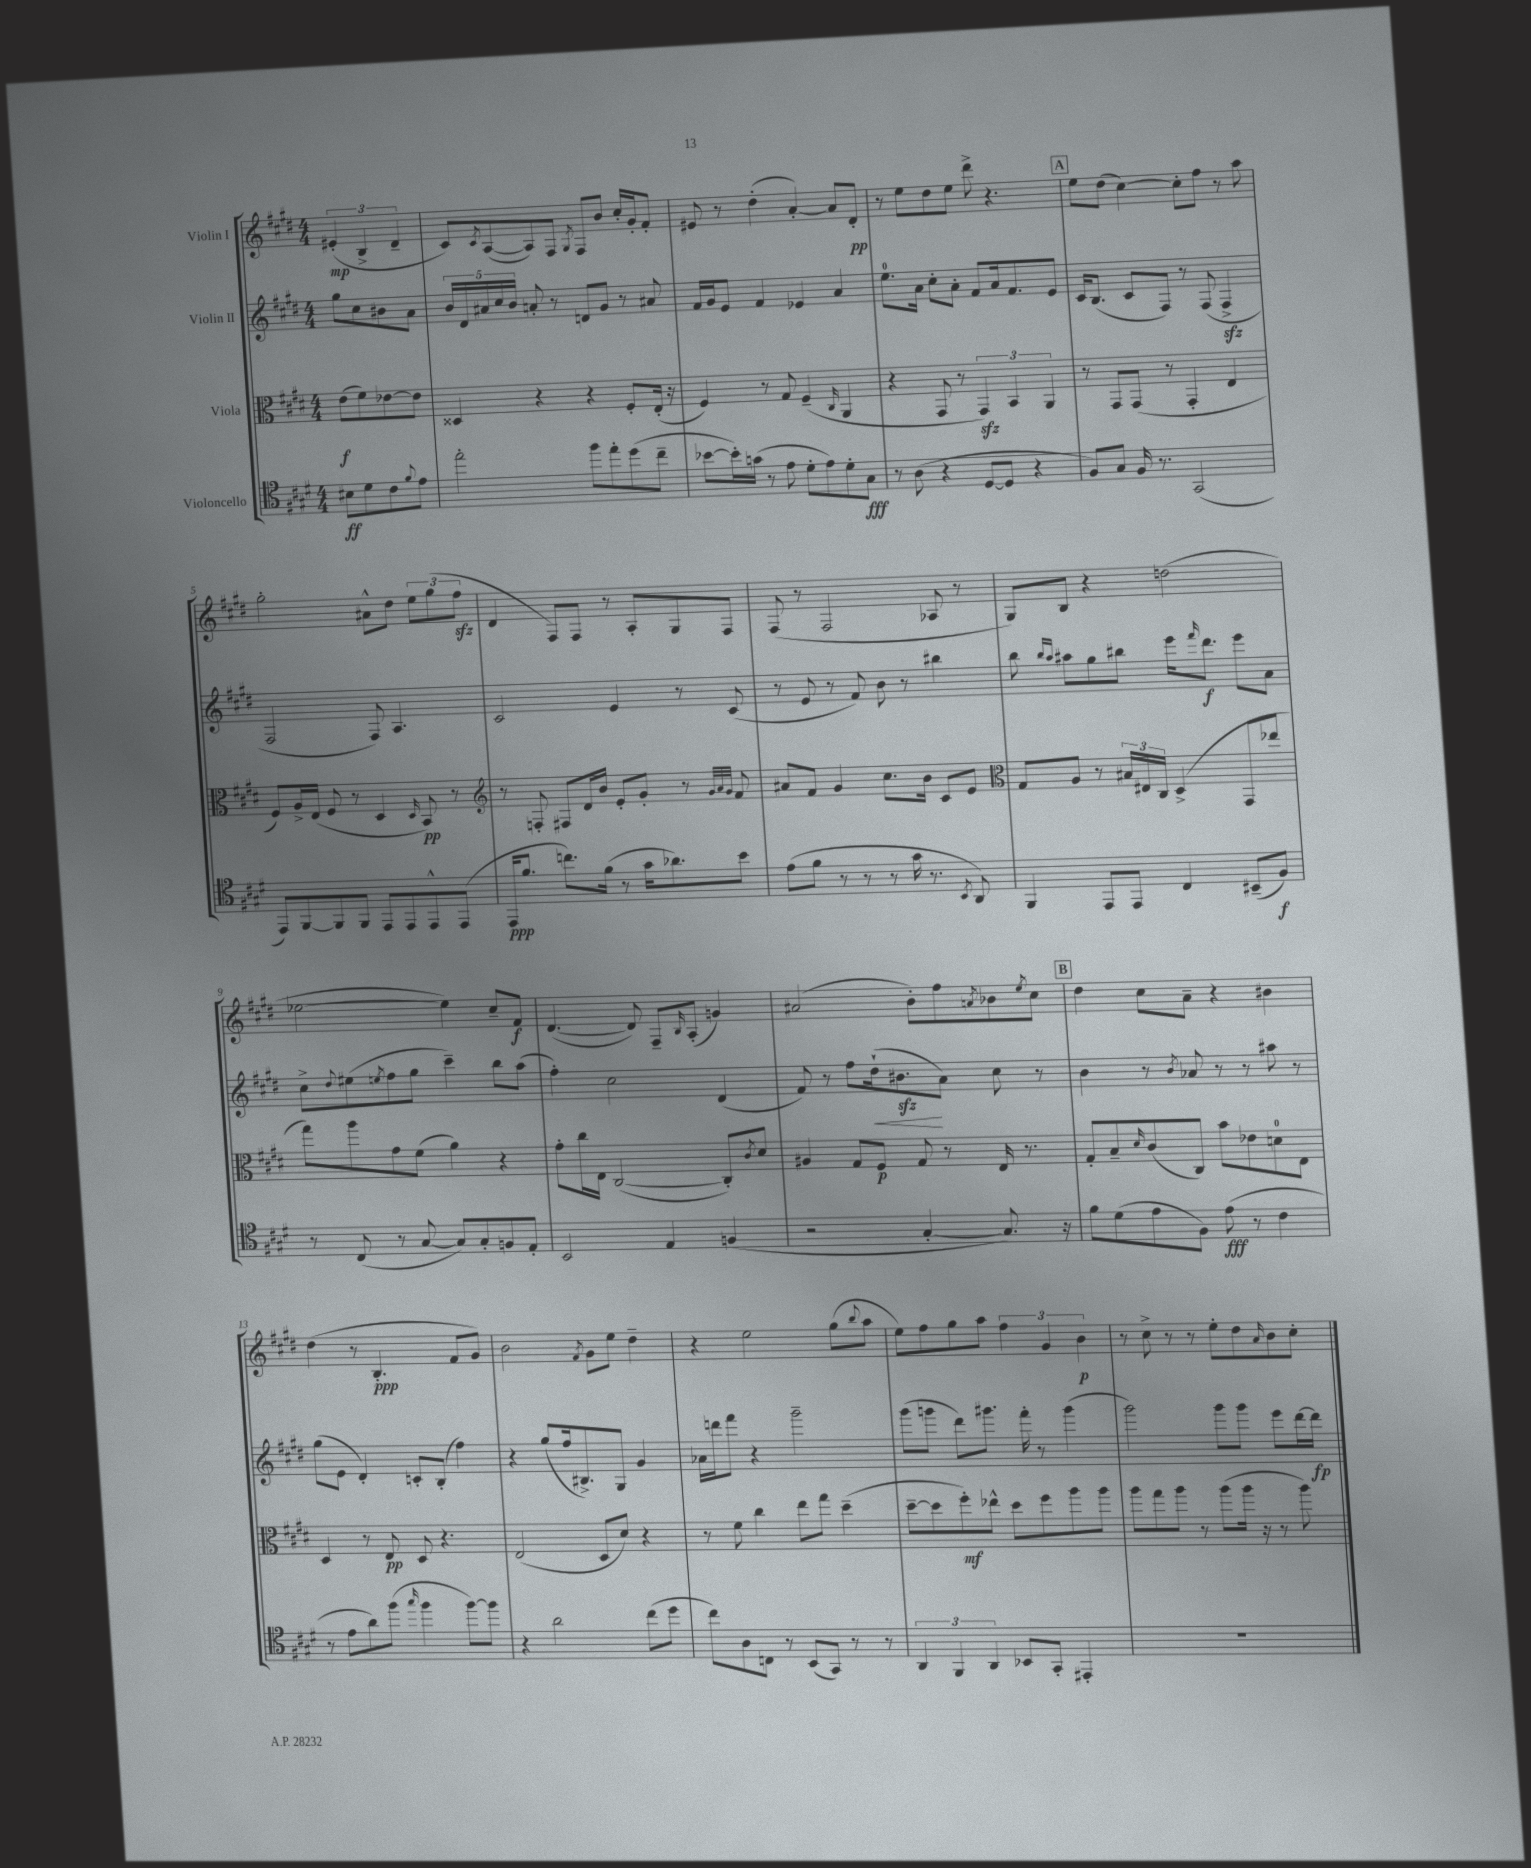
<<
\new StaffGroup <<
\new Staff = "s0" \with { instrumentName = "Violin I" } {
    \clef treble \key e \major \numericTimeSignature \time 4/4 \partial 2
    \tuplet 3/2 { eis'4-.\mp( b4-> dis'4-- } |
    cis'8) \acciaccatura { cis'8 } a8~( a8) fis8 \acciaccatura { gis8 } fis8 b'8 cis''16-. gis'16-. fis'8-. |
    eis'8 r8 dis''4-.( a'4~-.) a'8 dis'8-.\pp |
    r8 e''8 dis''8 e''8 dis'''8-> r4. |
    \mark \markup { \box "A" } e''8 dis''8( cis''4~) cis''8-. fis''8 r8 a''8 |
    gis''2-. ais'8-^ dis''8 \tuplet 3/2 { e''8 gis''8( fis''8\sfz } |
    dis'4 fis8) fis8 r8 a8-. gis8 fis8 |
    fis8( r8 fis2 aes8 r8 |
    gis8) b8 r4 d''2( |
    ees''2~ ees''4) cis''8-- fis'8\f |
    dis'4.~( dis'8) fis8-- \grace { b16 } a8-.( g'4) |
    ais'2( b'8-.) fis''8 \acciaccatura { a'8 } bes'8 \acciaccatura { e''8 } cis''8 |
    \mark \markup { \box "B" } dis''4 cis''8 a'8-- r4 bis'4 |
    dis''4( r8 b4.-.\ppp fis'8 gis'8) |
    b'2 \acciaccatura { fis'8 } gis'8 e''8 dis''4-- |
    r4 e''2 gis''8( \appoggiatura { b''8 } a''8 |
    e''8) fis''8 gis''8 a''8 \tuplet 3/2 { fis''4 gis'4 b'4\p } |
    r8 cis''8-> r8 r8 e''8-. dis''8 \grace { a'16 } b'8 cis''8-. \bar "|." |
}
\new Staff = "s1" \with { instrumentName = "Violin II" } {
    \clef treble \key e \major \numericTimeSignature \time 4/4 \partial 2
    gis''8 cis''8 bis'8 a'8 |
    \tuplet 5/4 { b'16 dis'16 ais'16 cis''16 b'16 } a'8-. r8 d'8 gis'8 r8 ais'8 |
    fis'16 gis'16 e'8 fis'4 ees'4 a'4 |
    e''8.-0 a'16 cis''8-. a'8-. fis'8 a'16 fis'8. e'8 |
    \mark \markup { \box "A" } cis'16 b8.( cis'8 fis8) r8 fis8( fis4->\sfz |
    fis2 fis8) a4. |
    cis'2 e'4 r8 cis'8( |
    r8 e'8 r8 fis'8) b'8 r8 bis''4 |
    b''8 \grace { b''16 a''16 } ais''8 gis''8 bis''8 e'''16 \grace { fis'''16 } dis'''8.\f e'''8 a'8 |
    cis''8-> \appoggiatura { dis''8 } eis''8( \acciaccatura { e''8 } fis''8 gis''8 cis'''4--) b''8 a''8( |
    fis''4-.) cis''2 dis'4( |
    fis'8) r8 fis''8 dis''16-!\<( bis'8.\sfz\! a'8) cis''8 r8 |
    \mark \markup { \box "B" } b'4 r8 \acciaccatura { b'8 } aes'8 r8 r8 ais''8 r8 |
    gis''8( e'8 dis'4-.) c'8-. b8-.( fis''4) |
    r4 gis''8( fis''16 bis8.->) gis8 gis'4 |
    aes'16 d'''16 fis'''8 r4 gis'''2-- |
    gis'''8( g'''8 dis'''8) gis'''8. fis'''16-. r8 gis'''4( |
    gis'''2) gis'''8 gis'''8 e'''8 dis'''16~ dis'''16\fp \bar "|." |
}
\new Staff = "s2" \with { instrumentName = "Viola" } {
    \clef alto \key e \major \numericTimeSignature \time 4/4 \partial 2
    e'8\f( fis'8) ees'8~ ees'8 |
    disis4 r4 r4 fis8-. e16-.( r16 |
    fis4) r8 gis8 fis4--( \grace { cis16 } a,4 |
    r4 gis,8 r8 \tuplet 3/2 { gis,4\sfz) b,4 a,4 } |
    \mark \markup { \box "A" } r8 gis,8 gis,8( r8 gis,4-. e4 |
    fis8) a16-> e16( fis8 r8 dis4 \grace { dis16 } b,8\pp) r8 |
    \clef treble r8 f8-. fis8 dis'16 b'16 e'8-. gis'8-. r8 \grace { gis'32 a'32 gis'32 } fis'8 |
    ais'8 fis'8 gis'4 cis''8. b'16 cis'8 e'8 |
    \clef alto gis8 a8 r8 \tuplet 3/2 { bis16 eis16 cis16 } dis4->( gis,8 ees''8 |
    gis''8) a''8 gis'8 fis'8( a'4) r4 |
    gis'8-. cis''16 e16 cis2~( cis8-.) \acciaccatura { cis'8 } dis'8 |
    ais4 gis8 fis8\p gis8 r8 e16 r8. |
    \mark \markup { \box "B" } gis8-. b8-- \grace { dis'16 } cis'8( cis8) b'8 ees'8 d'8-0 e8 |
    dis4 r8 e8\pp dis8 r4. |
    e2( dis8 dis'8) r4 |
    r8 fis'8 cis''4 e''8 gis''8 dis''4--( |
    dis''8~-- dis''8 fis''8-.\mf) ees''8-^ dis''8 fis''8 a''8 a''8 |
    a''8 gis''8 a''8 r8 a''8( a''16 r16 r8 a''8) \bar "|." |
}
\new Staff = "s3" \with { instrumentName = "Violoncello" } {
    \clef tenor \key e \major \numericTimeSignature \time 4/4 \partial 2
    bis8\ff dis'8 cis'8 \appoggiatura { fis'8 } e'8 |
    e''2-. fis''8 e''8-. dis''8( cis''8-- |
    bes'8~ bes'16-.) g'16( r8 e'8 dis'8-. e'8) dis'8-. gis8\fff |
    r8 a8( r4 dis8~ dis8 r4 |
    \mark \markup { \box "A" } fis8) gis8 fis16 r8. gis,2( |
    e,8) fis,8~ fis,8 fis,8 e,8 e,8 e,8-^ e,8( |
    e,16\ppp fis'8. c''8.) fis'16( r8 gis'16 aes'8.) b'8 |
    e'8( fis'8 r8 r8 r8 gis'16 r8. \acciaccatura { b,8 } a,8) |
    fis,4 e,8 e,8 cis4 bis,8--( fis8\f) |
    r8 cis8( r8 gis8~ gis8) gis8-. f8 e8-. |
    b,2 e4 f4( |
    r2 gis4~-. gis8.) r16 |
    \mark \markup { \box "B" } fis'8 dis'8( e'8 fis8) e'8\fff( r8 cis'4 |
    r8 e'8 a'8) fis''8( \grace { gis''16 } fis''4 fis''8~) fis''8 |
    r4 a'2 cis''8( dis''8 |
    cis''8) a8 c8 r8 b,8( gis,8) r8 r8 |
    \tuplet 3/2 { a,4 fis,4 a,4 } bes,8 gis,8-. eis,4-. |
    R1 \bar "|." |
}
>>
>>
